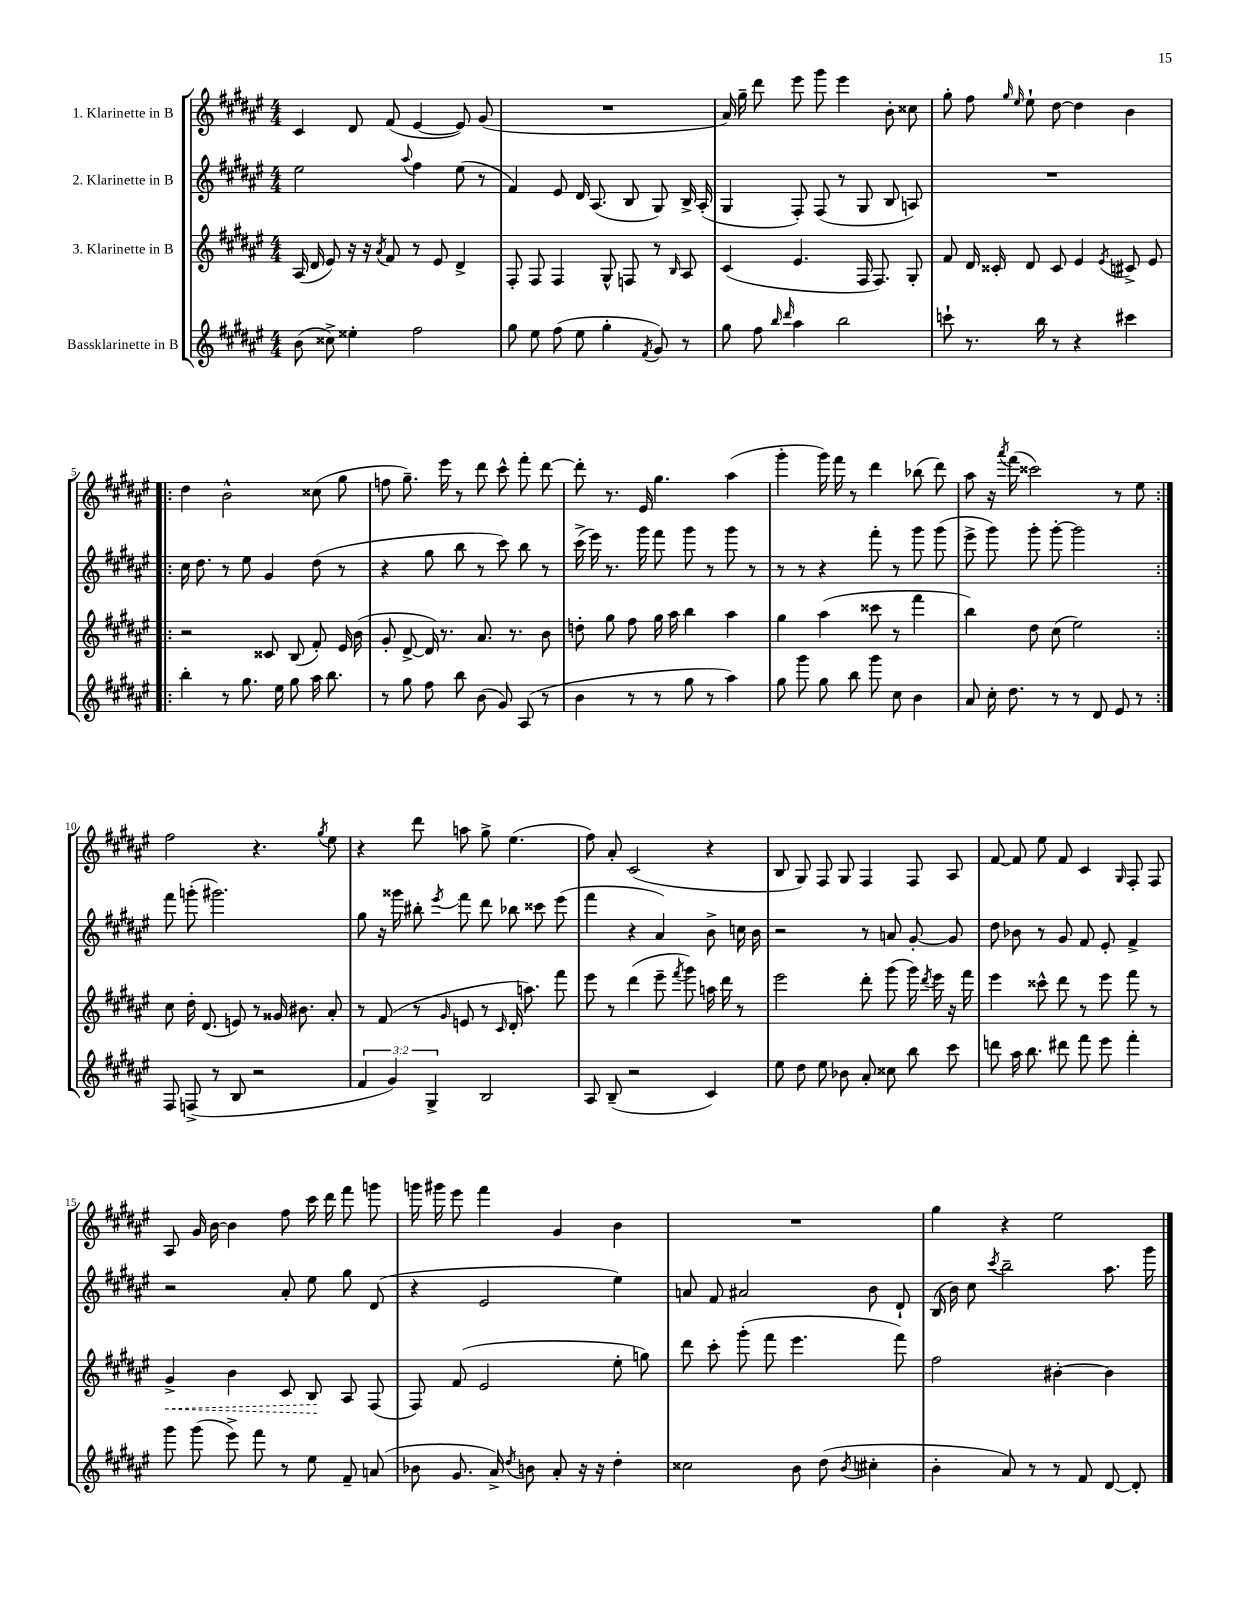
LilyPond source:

<<
\new StaffGroup <<
\new Staff = "s0" \with { instrumentName = "1. Klarinette in B" } {
    \clef treble \key fis \major \numericTimeSignature \time 4/4
    \autoBeamOff cis'4 dis'8 fis'8( eis'4~ eis'8) gis'8( |
    R1 |
    ais'16) gis''16-- dis'''8 eis'''8 gis'''8 eis'''4 b'8-. cisis''8 |
    gis''8-. fis''8 \grace { gis''16 eis''16 } eis''8-! dis''8~ dis''4 b'4 |
    \repeat volta 2 { dis''4 b'2-^ cisis''8( gis''8 |
    f''8 gis''8.--) eis'''16 r8 dis'''8 cis'''8-^ fis'''8-. dis'''8~ |
    dis'''8-. r8. eis'16 gis''4. ais''4( |
    gis'''4-. gis'''16) fis'''16 r8 dis'''4 bes''8( dis'''8) |
    ais''8 r16 \acciaccatura { ais'''8 } fis'''16( cisis'''2) r8 eis''8 | }
    fis''2 r4. \acciaccatura { gis''8 } eis''8 |
    r4 dis'''8 a''8 gis''8-> eis''4.( |
    fis''8) ais'8-. cis'2( r4 |
    b8 gis8) fis8 gis8 fis4 fis8 ais8 |
    fis'8~ fis'8 eis''8 fis'8 cis'4 \grace { gis16 } fis8-. fis8 |
    ais8 gis'16 b'16~ b'4 fis''8 cis'''16 dis'''16 fis'''8 g'''8 |
    g'''16 gis'''16 eis'''8 fis'''4 gis'4 b'4 |
    R1 |
    gis''4 r4 eis''2 \bar "|." |
}
\new Staff = "s1" \with { instrumentName = "2. Klarinette in B" } {
    \clef treble \key fis \major \numericTimeSignature \time 4/4
    \autoBeamOff eis''2 \appoggiatura { ais''8 } fis''4 eis''8( r8 |
    fis'4) eis'8 dis'16 ais8.( b8 gis8) b16-> ais16-.( |
    gis4 fis8-.) fis8( r8 gis8 b8 a8) |
    R1 |
    \repeat volta 2 { cis''16 dis''8. r8 eis''8 gis'4 dis''8( r8 |
    r4 gis''8 b''8 r8 cis'''8) b''8 r8 |
    cis'''16->( eis'''16) r8. gis'''16 fis'''8 gis'''8 r8 gis'''8 r8 |
    r8 r8 r4 fis'''8-. r8 gis'''8 gis'''8( |
    eis'''8-> gis'''8) gis'''8-. gis'''8~-. gis'''2 | }
    fis'''8 g'''8-.( gis'''2.) |
    gis''8 r16 gisis'''16 bis''8-. \acciaccatura { eis'''8 } fis'''8 dis'''8 bes''8 cisis'''8 eis'''8( |
    fis'''4 r4 ais'4) b'8-> c''16 b'16 |
    r2 r8 a'8 gis'8~-. gis'8 |
    dis''8 bes'8 r8 gis'8 fis'8 eis'8-. fis'4-> |
    r2 ais'8-. eis''8 gis''8 dis'8( |
    r4 eis'2 eis''4) |
    a'8 fis'8 ais'2 b'8 dis'8-! |
    b16( b'16) cis''8 \acciaccatura { cis'''8 } b''2-- ais''8. gis'''16 \bar "|." |
}
\new Staff = "s2" \with { instrumentName = "3. Klarinette in B" } {
    \clef treble \key fis \major \numericTimeSignature \time 4/4
    \autoBeamOff ais16( dis'16 eis'8) r16 r16 \acciaccatura { ais'8 } fis'8 r8 eis'8 dis'4-> |
    fis8-. fis8 fis4 gis8-^ f8 r8 \grace { b16 } ais8 |
    cis'4( eis'4. fis16 fis8.) gis8-. |
    fis'8 dis'16 cisis'16-. dis'8 cisis'8 eis'4 \acciaccatura { eis'8 } cis'8-> eis'8 |
    \repeat volta 2 { r2 cisis'8 b8( fis'8-.) eis'16 b'16( |
    gis'8-. dis'8~-> dis'16) r8. ais'8. r8. b'8 |
    d''8-. gis''8 fis''8 gis''16 ais''16 b''4 ais''4 |
    gis''4 ais''4( cisis'''8 r8 fis'''4 |
    b''4) dis''8 cis''8( eis''2) | }
    cis''8 dis''16-. dis'8.( e'8) r8 gisis'16 bis'8. ais'8-. |
    r8 fis'8( r8 \grace { gis'16 } e'8 r8 \grace { cis'16 } dis'16-. a''8.) fis'''8 |
    eis'''8 r8 dis'''4( eis'''8-- \acciaccatura { fis'''8 } gis'''8) a''16 dis'''16 r8 |
    eis'''2 dis'''8-. gis'''8( gis'''16) \acciaccatura { dis'''8 } eis'''16 r16 fis'''16 |
    eis'''4 cisis'''8-^ dis'''8 r8 eis'''8 fis'''8 r8 |
    \once \override Hairpin.style = #'dashed-line gis'4->\< b'4 cis'8 b8\! ais8 fis8( |
    fis8) fis'8( eis'2 eis''8-. g''8) |
    dis'''8 cis'''8-. gis'''8-.( fis'''8 eis'''4. fis'''8) |
    fis''2 bis'4~-. bis'4 \bar "|." |
}
\new Staff = "s3" \with { instrumentName = "Bassklarinette in B" } {
    \clef treble \key fis \major \numericTimeSignature \time 4/4 \override Staff.TupletNumber.text = #tuplet-number::calc-fraction-text
    \autoBeamOff b'8( cisis''8->) eisis''4-. fis''2 |
    gis''8 eis''8 fis''8( eis''8 gis''4-. \acciaccatura { fis'8 } gis'8) r8 |
    gis''8 fis''8 \grace { b''16 dis'''16 } ais''4 b''2 |
    c'''8-! r8. b''16 r8 r4 cis'''4 |
    \repeat volta 2 { b''4-. r8 gis''8. eis''16 gis''8 ais''16 b''8. |
    r8 gis''8 fis''8 b''8 b'8( gis'8) ais8( r8 |
    b'4 r8 r8 gis''8 r8 ais''4) |
    gis''8 gis'''8 gis''8 b''8 gis'''8 cis''8 b'4 |
    ais'8 cis''16-. dis''8. r8 r8 dis'8 eis'8 r8 | }
    fis8 f8->( r8 b8 r2 |
    \tuplet 3/2 { fis'4 gis'4) gis4-> } b2 |
    ais8 b8--( r2 cis'4) |
    eis''8 dis''8 eis''8 bes'8 ais'8-. cisis''8 b''8 cis'''8 |
    d'''8 ais''16 b''8. dis'''8 fis'''8 eis'''8 fis'''4-. |
    gis'''8 gis'''8( eis'''8->) fis'''8 r8 eis''8 fis'8-- a'8( |
    bes'8 gis'8. ais'16->) \acciaccatura { dis''8 } b'8 ais'8-. r16 r16 dis''4-. |
    cisis''2 b'8 dis''8( \acciaccatura { b'8 } cis''4-. |
    b'4-. ais'8) r8 r8 fis'8 dis'8~ dis'8-. \bar "|." |
}
>>
>>
